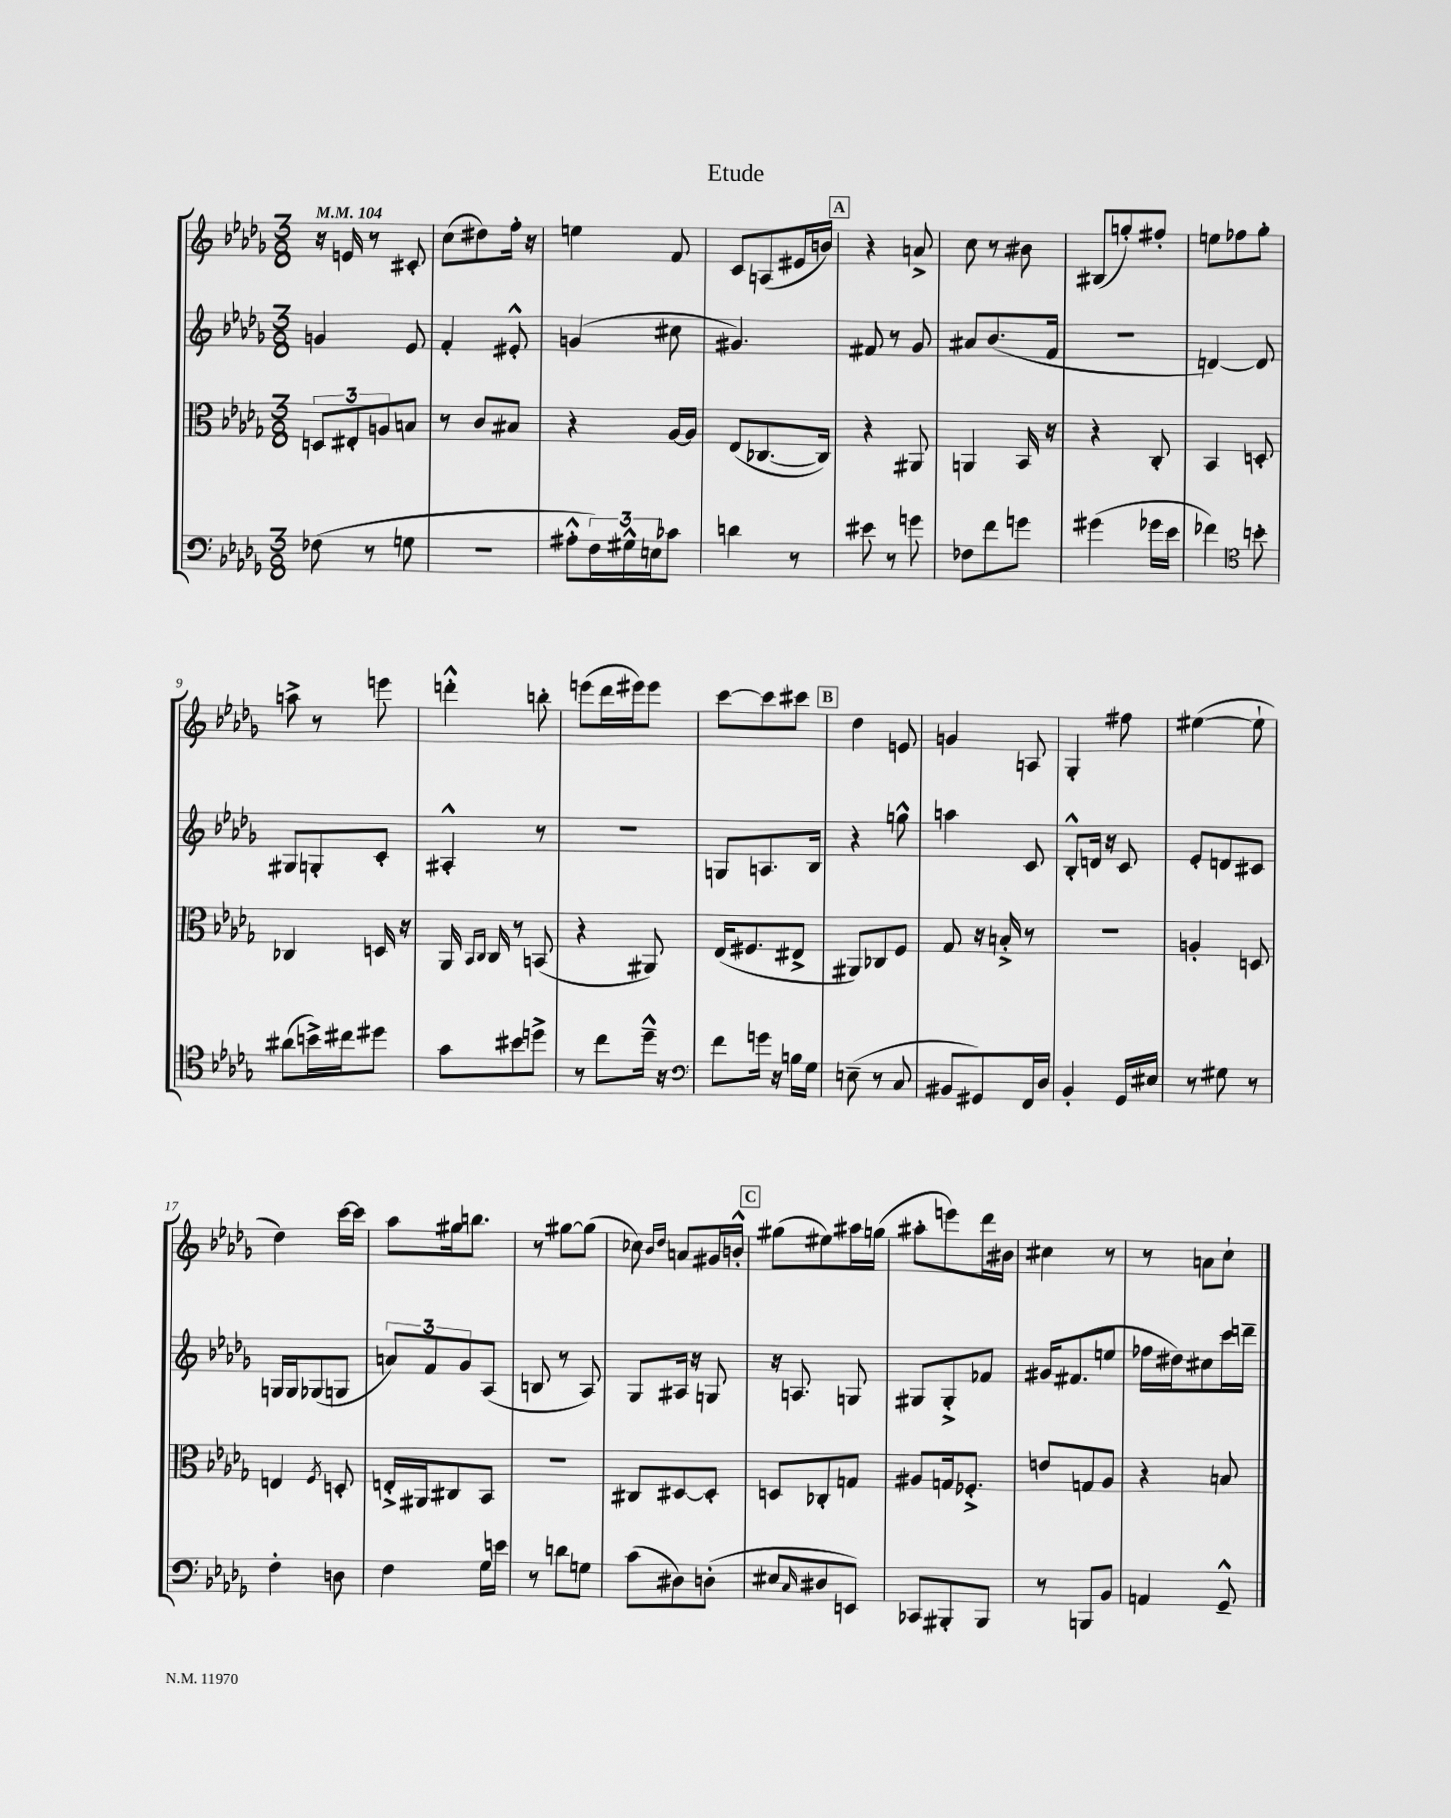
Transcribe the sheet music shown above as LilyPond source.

\header { title = "Etude" }
<<
\new StaffGroup <<
\new Staff = "s0" {
    \clef treble \key des \major \numericTimeSignature \time 3/8 \tempo 4 = 104
    r16 e'16 r8 cis'8-. |
    c''8( dis''8) f''16-. r16 |
    e''4 f'8 |
    c'8 a8( eis'16 b'16) |
    \mark \markup { \box "A" } r4 a'8-> |
    c''8 r8 bis'8 |
    bis8( g''8-.) fis''8-. |
    e''8 fes''8 ges''8-. |
    a''8-> r8 e'''8 |
    d'''4-.-^ b''8-. |
    e'''8( des'''16 eis'''16) eis'''8 |
    c'''8~ c'''8 cis'''8 |
    \mark \markup { \box "B" } des''4 e'8 |
    g'4 a8 |
    ges4-. fis''8 |
    eis''4~( eis''8-! |
    des''4) c'''16~ c'''16 |
    aes''8 gis''16 b''8. |
    r8 gis''8~ gis''8( |
    ces''8) \grace { bes'16 des''16 } a'8 gis'16 b'16-.-^ |
    \mark \markup { \box "C" } gis''8( eis''8) ais''16 g''16( |
    ais''8-. e'''8) des'''16 bis'16 |
    cis''4 r8 |
    r8 a'8 c''8-! \bar "|." |
}
\new Staff = "s1" {
    \clef treble \key des \major \numericTimeSignature \time 3/8
    g'4 ees'8 |
    f'4-. eis'8-.-^ |
    g'4( cis''8 |
    gis'4.) |
    \mark \markup { \box "A" } fis'8 r8 ges'8 |
    ais'8 bes'8.( f'16 |
    R4. |
    d'4~) d'8 |
    gis8 g8-. c'8-. |
    ais4-.-^ r8 |
    r4. |
    g8 a8. bes16 |
    \mark \markup { \box "B" } r4 g''8-^ |
    a''4 c'8 |
    bes8-.-^ d'16 r16 c'8 |
    ees'8-. d'8 cis'8 |
    g16 g16 ges8( g8 |
    \tuplet 3/2 { a'8) f'8 ges'8 } aes8( |
    b8 r8 aes8) |
    ges8 ais16 r16 g8 |
    \mark \markup { \box "C" } r16 a8. g8 |
    gis8 gis8-.-> fes'8 |
    gis'16 fis'8.( e''8 |
    fes''16 dis''16) cis''8 c'''16 d'''16-- \bar "|." |
}
\new Staff = "s2" {
    \clef alto \key des \major \numericTimeSignature \time 3/8
    \tuplet 3/2 { d8 eis8-. a8 } b8 |
    r8 c'8 bis8 |
    r4 aes16~ aes16 |
    ees8( ces8.~ ces16) |
    \mark \markup { \box "A" } r4 ais,8 |
    a,4 bes,16 r16 |
    r4 c8-. |
    bes,4 d8-. |
    ces4 d16 r16 |
    aes,16 \grace { bes,16 c16 } c16 r8 b,8( |
    r4 ais,8) |
    ees16( fis8. eis8-> |
    \mark \markup { \box "B" } ais,8) ces8 f8 |
    ges8 r16 b16-.-> r8 |
    R4. |
    a4-. d8 |
    e4 \acciaccatura { f8 } d8-. |
    e16-.-> ais,16 cis8 bes,8 |
    R4. |
    cis8 dis8~ dis8-. |
    \mark \markup { \box "C" } d8 ces8-. g8 |
    ais8 g16 fes8.-.-> |
    e'8 g8 aes8 |
    r4 b8 \bar "|." |
}
\new Staff = "s3" {
    \clef bass \key des \major \numericTimeSignature \time 3/8
    fes8( r8 g8 |
    R4. |
    ais8-.-^ \tuplet 3/2 { f16) gis16-^ e16 } ces'8 |
    d'4 r8 |
    \mark \markup { \box "A" } eis'8 r8 g'8 |
    fes8 f'8 g'8 |
    gis'4( ges'16 ees'16 |
    fes'4) \clef tenor b'8-. |
    ais'8( b'16->) cis''16 dis''8 |
    ges'8 bis'8 d''8-> |
    r8 c''8 des''16---^ r16 |
    \clef bass f'8 g'16 r16 b16 ges16 |
    \mark \markup { \box "B" } e8--( r8 c8 |
    bis,8 gis,8) f,16 des16 |
    bes,4-. ges,16 eis16 |
    r8 gis8 r8 |
    f4-. d8 |
    f4 ges16 e'16 |
    r8 d'8 g8 |
    c'8( dis8) d8-.( |
    \mark \markup { \box "C" } eis8 \grace { c16 } dis8 e,8) |
    ces,8 bis,,8-. bis,,8 |
    r8 b,,8 bes,8 |
    a,4 ges,8---^ \bar "|." |
}
>>
>>
